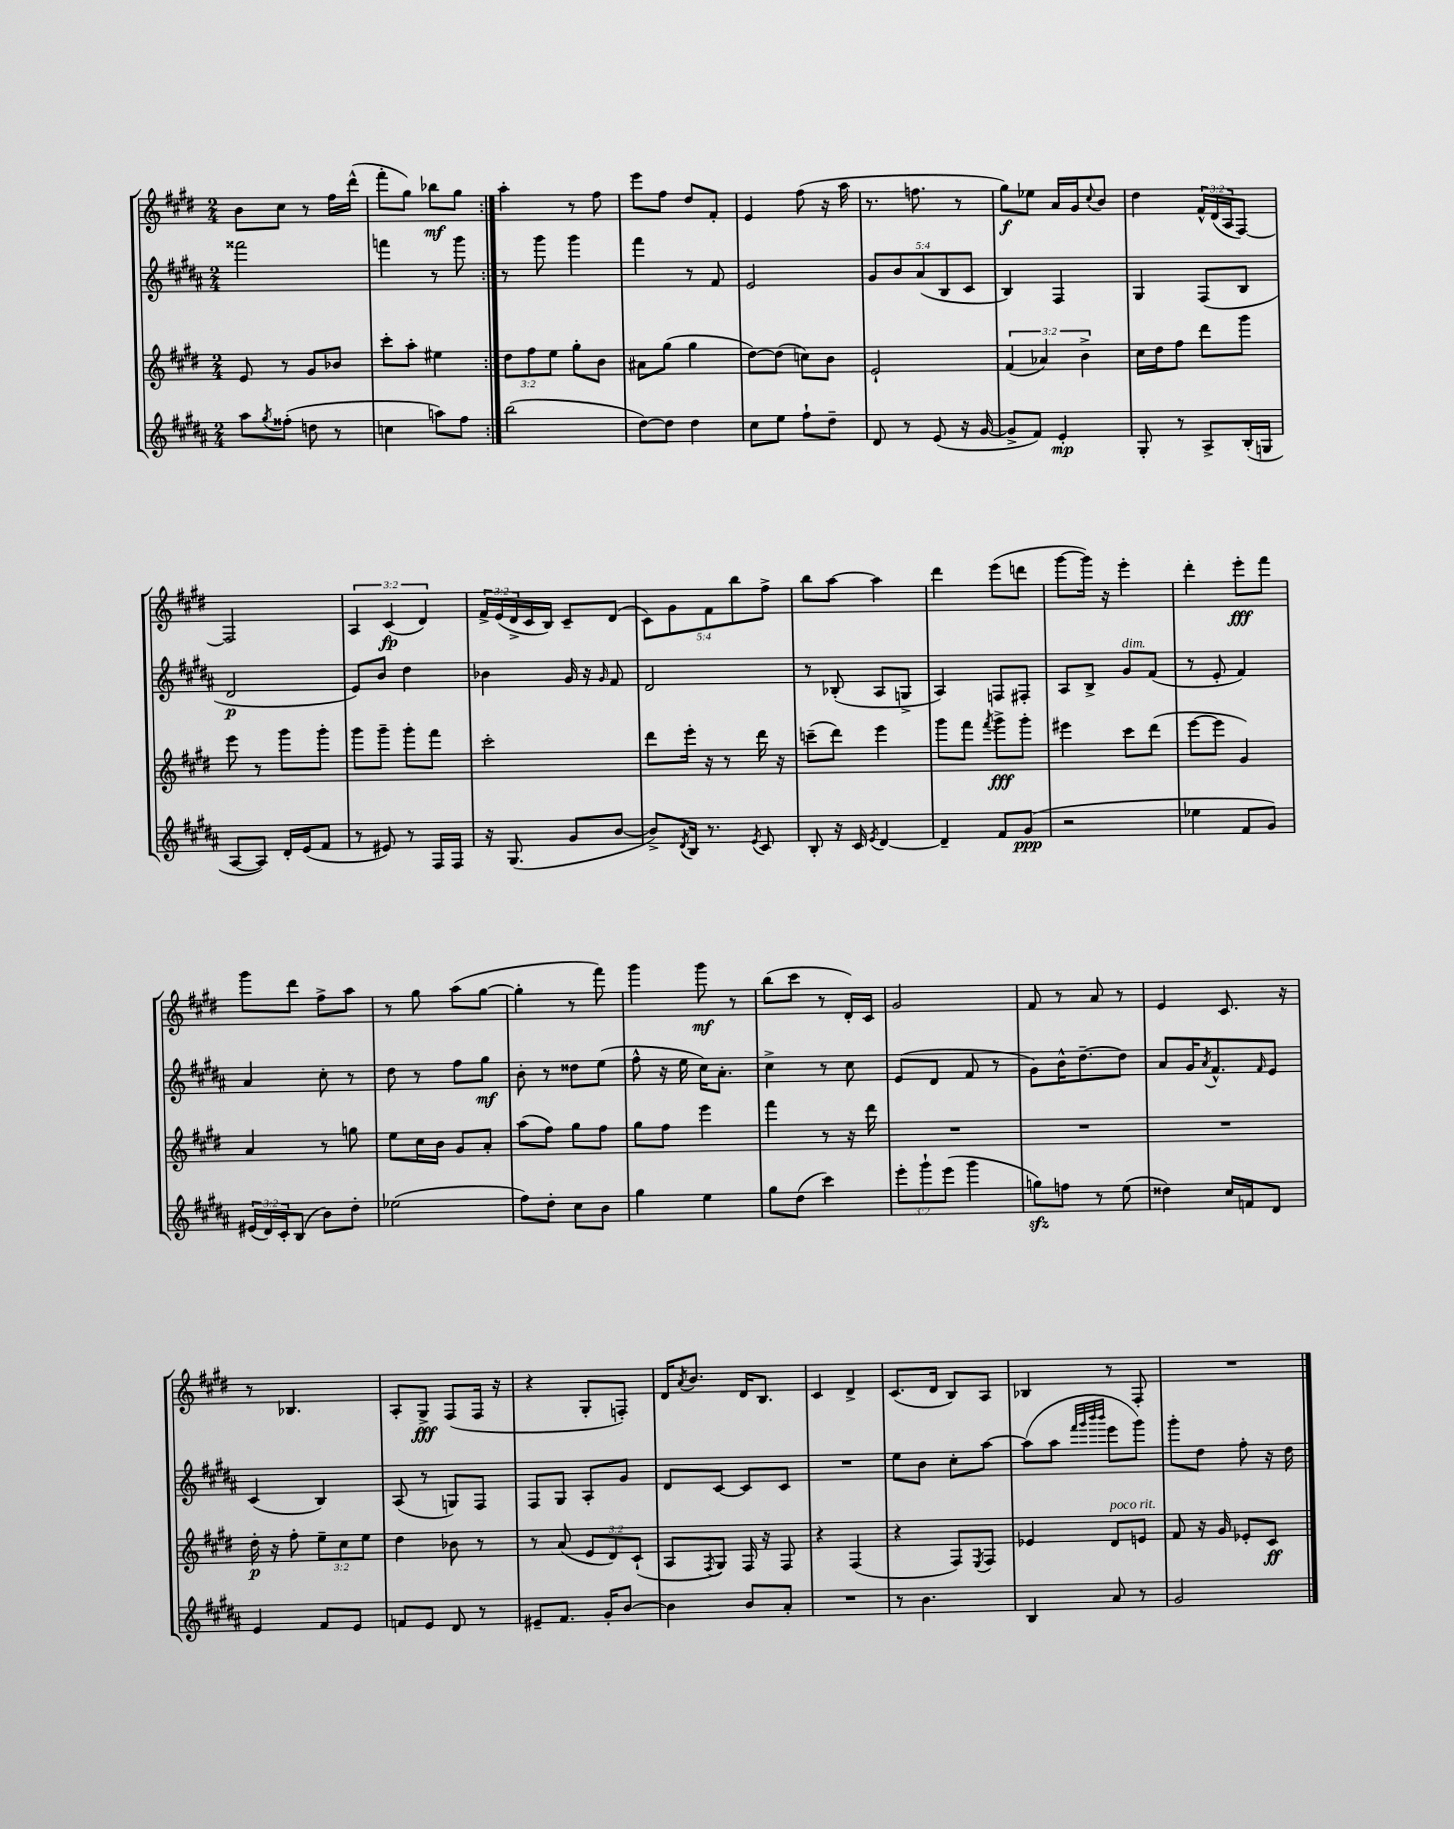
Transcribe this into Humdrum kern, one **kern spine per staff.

**kern	**kern	**kern	**kern
*staff4	*staff3	*staff2	*staff1
*clefG2	*clefG2	*clefG2	*clefG2
*k[f#c#g#d#a#]	*k[f#c#g#d#]	*k[f#c#g#d#a#]	*k[f#c#g#d#]
*M2/4	*M2/4	*M2/4	*M2/4
8aa#	8e	2fff##	8b
8qgg#	.	.	.
(8ff##'	8r	.	8cc#
8dd	8g#	.	8r
8r	8b-	.	16ff#
.	.	.	(16ddd#^^
=	=	=	=
4cc	8ccc#'	4fff	8fff#'
.	8aa'	.	8gg#)
8aa)	4ee#	8r	8bb-
8ff#	.	8ggg#	8gg#
=:|!	=:|!	=:|!	=:|!
(2bb	12dd#	8r	4aa'
.	12ff#	.	.
.	.	8ggg#	.
.	12ee	.	.
.	8gg#'	4ggg#	8r
.	8b	.	8ff#
=	=	=	=
[8dd#)	8a#	4fff#	8eee
8dd#]	(8gg#	.	8ff#
4dd#	4gg#	8r	8dd#
.	.	8f#	8f#'
=	=	=	=
8cc#	[8dd#)	2e	4e
8ee	(8dd#]	.	.
8ff#`	8cc)	.	(8ff#
8dd#~	8b	.	16r
.	.	.	16aa
=	=	=	=
8d#	2e`	10g#	8.r
.	.	10b	.
8r	.	.	.
.	.	.	8.ff
.	.	(10a#	.
(8e	.	.	.
.	.	10B	.
16r	.	.	8r
.	.	10c#	.
[16g#	.	.	.
=	=	=	=
8g#^]	(6f#	4B)	8gg#)
8f#)	.	.	8ee-
.	6a-)	.	.
4e'	.	4F#	16a
.	.	.	16g#
.	6b^	.	.
.	.	.	8qqcc#
.	.	.	8b
=	=	=	=
8G#'	16cc#	4G#	4dd#
.	16dd#	.	.
8r	8ff#	.	.
8A#^	8ddd#	(8F#	24f#^^
.	.	.	(24d#
.	.	.	24A
(16B'	8ggg#	8B	[8F#)
16G	.	.	.
=	=	=	=
[8A#	8eee	2d#	2F#]
8A#])	8r	.	.
16d#'	8ggg#	.	.
(16e	.	.	.
8f#	8ggg#'	.	.
=	=	=	=
8r	8ggg#	8e)	6A
8e#)	8ggg#~	8b	.
.	.	.	(6c#
8r	8ggg#'	4dd#	.
.	.	.	6d#)
16F#	8fff#	.	.
16F#	.	.	.
=	=	=	=
16r	2ccc#'	4b-	24f#^
.	.	.	(24e
(8.G#	.	.	.
.	.	.	24d#^
.	.	.	16c#
.	.	.	16B)
8g#	.	16g#	8c#~
.	.	16r	.
.	.	16qqg#	.
[8b	.	8f#	(8d#
=	=	=	=
8b^])	8ddd#	2d#	10c#)
.	.	.	10g#
8qd#	.	.	.
16B	16eee'	.	.
8.r	16r	.	.
.	.	.	10f#
.	8r	.	.
.	.	.	10bb
8qe	.	.	.
8c#	16ddd#	.	.
.	.	.	10ff#^
.	16r	.	.
=	=	=	=
8B'	(8ccc~	8r	8bb
16r	8ddd#)	(8B-'	[8aa
16c#	.	.	.
8qe	.	.	.
[4d#	4eee	8A#	4aa]
.	.	8G^	.
=	=	=	=
4d#~]	8ggg#	4A#)	4ddd#
.	8fff#	.	.
.	8qfff#	.	.
8f#	8ggg#^	8F	(8eee
(8g#	8ggg#'	8F#'	8ddd
=	=	=	=
2r	4eee#	8A#	[8ggg#
.	.	8B^	16ggg#])
.	.	.	16r
.	8ccc#	8g#	4eee'
.	(8ddd#	(8f#	.
=	=	=	=
4ee-	[8eee	8r	4ddd#'
.	8eee]	8e'	.
8f#	4g#)	4f#)	8eee'
8g#)	.	.	8fff#
=	=	=	=
(24e#	4a	4a#	8ggg#
24d#)	.	.	.
24c#'	.	.	.
(8B	.	.	8ddd#
8b)	8r	8cc#'	8ff#^
8dd#'	8gg	8r	8aa
=	=	=	=
(2ee-	8ee	8dd#	8r
.	16cc#	8r	8gg#
.	16b	.	.
.	8g#	8ff#	(8aa
.	8a'	8gg#	[8gg#
=	=	=	=
8ff#)	(8aa	8b'	4gg#']
8dd#'	8ff#)	8r	.
8cc#	8gg#	8dd##	8r
8b	8ff#	(8ee	8fff#)
=	=	=	=
4gg#	8gg#	8ff#^^	4ggg#
.	8ff#	16r	.
.	.	16ee	.
4ee	4eee	16cc#)	8ggg#
.	.	8.a#'	.
.	.	.	8r
=	=	=	=
8gg#	4fff#	4cc#^	(8bb
(8dd#	.	.	8ccc#
4ccc#)	8r	8r	8r
.	16r	8cc#	16d#')
.	16ddd#	.	16c#
=	=	=	=
12eee'	2r	(8e	2g#
12ggg#`	.	.	.
.	.	8d#	.
(12eee	.	.	.
4ggg#	.	8f#	.
.	.	8r	.
=	=	=	=
8gg)	2r	8g#)	8f#
8ff	.	16b^^	8r
.	.	[8.dd#~	.
8r	.	.	8a
(8ee	.	8dd#]	8r
=	=	=	=
4dd##)	2r	8a#	4e
.	.	16g#	.
.	.	8qa#	.
.	.	8.f#^^	.
16cc#	.	.	8.c#
16f	.	.	.
.	.	16qqf#	.
8d#	.	8e	.
.	.	.	16r
=	=	=	=
4e	16dd#'	(4c#	8r
.	16r	.	.
.	8ff#'	.	4.B-
8f#	12ee~	4B)	.
.	12cc#	.	.
8e	.	.	.
.	12ee	.	.
=	=	=	=
8f	4dd#	(8A#	8A'
8e	.	8r	8G#^
8d#	8b-	8G)	(8F#
8r	8r	8F#	16F#
.	.	.	16r
=	=	=	=
8e#~	8r	8F#	4r
8.f#	(8a	8G#	.
.	12e	8A#'	8G#'
16g#'	.	.	.
.	12d#)	.	.
[8b	.	8g#	8F')
.	(12c#`	.	.
=	=	=	=
4b]	8A	8d#	16d#
.	.	.	8qa
.	.	.	8.b
.	8qF#	.	.
.	8G#)	[8c#	.
8b	16F#	8c#]	16d#
.	16r	.	8.B
8a#'	8F#	8c#	.
=	=	=	=
2r	4r	2r	4c#
.	(4F#	.	4d#^
=	=	=	=
8r	4r	8ee	(8.c#
4.b	.	8b	.
.	.	.	16d#
.	8F#)	8cc#'	8B)
.	8qE	.	.
.	8F#	[8aa#	8A
=	=	=	=
4B	4e-	(8aa#]	4B-
.	.	8aa#	.
.	.	32qqfff#	.
.	.	32qqggg#	.
.	.	32qqbbb	.
.	.	32qqbbb	.
8a#	8d#	8eee	8r
8r	8e	8ggg#)	8F#'
=	=	=	=
2g#	8f#	8ggg#'	2r
.	16r	8dd#	.
.	16g#	.	.
.	8e-'	8ff#'	.
.	8c#	16r	.
.	.	16dd#	.
==	==	==	==
*-	*-	*-	*-
